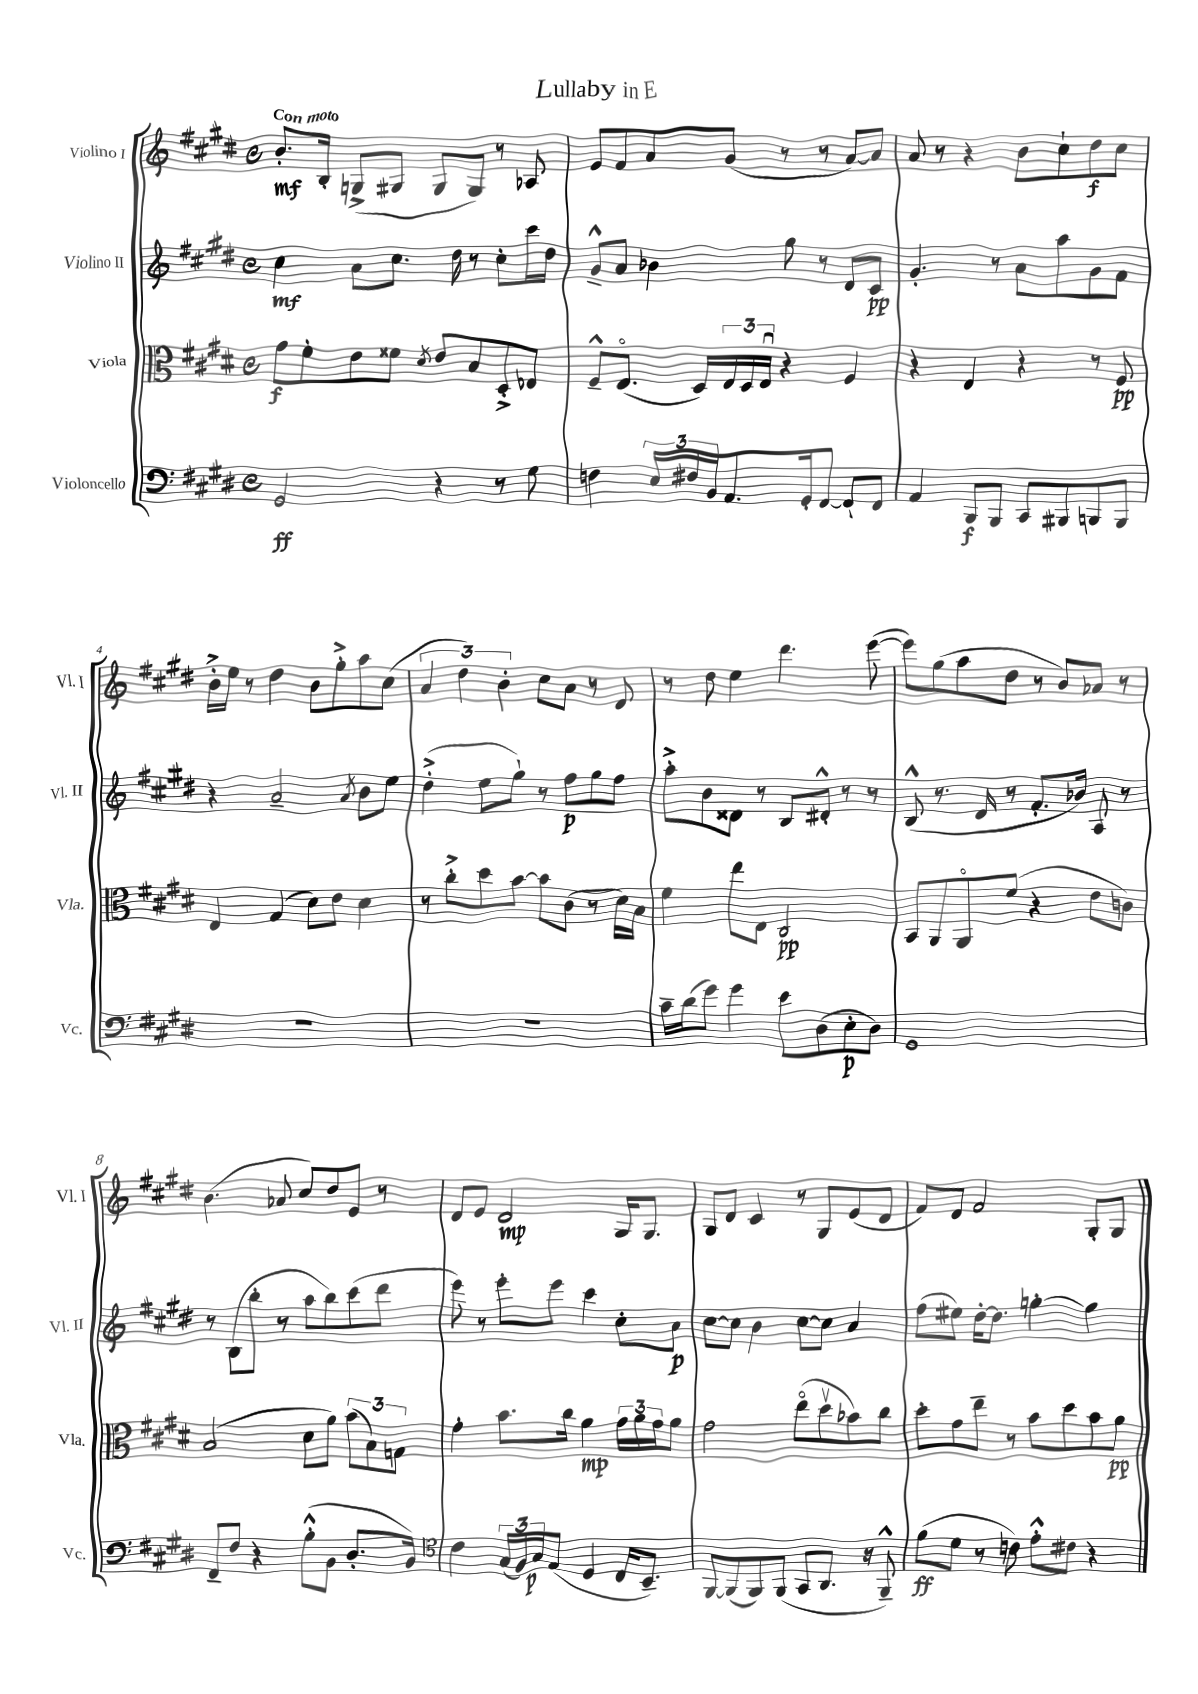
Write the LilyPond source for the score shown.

\header { title = "Lullaby in E" }
<<
\new StaffGroup <<
\new Staff = "s0" \with { instrumentName = "Violino I" shortInstrumentName = "Vl. I" } {
    \clef treble \key e \major \defaultTimeSignature \time 4/4 \tempo "Con moto"
    b'8.-.\mf b16-. g8->( gis8 gis8 gis8) r8 aes8 |
    e'8 fis'8 a'8 gis'8( r8 r8 a'8~) a'8 |
    a'8 r8 r4 b'8 cis''8-! dis''8\f cis''8 |
    b'16-.-> e''16 r8 dis''4 b'8 gis''8-.-> a''8 cis''8( |
    \tuplet 3/2 { a'4 dis''4) b'4-. } cis''8 a'8 r8 dis'8 |
    r8 dis''8 e''4 dis'''4. e'''8~( |
    e'''8) gis''8( a''8 dis''8 r8 b'8) aes'8 r8 |
    b'4.( aes'8 cis''8) dis''8 e'8 r8 |
    dis'8 e'8 dis'2\mp gis16 gis8. |
    gis8 dis'8 cis'4 r8 gis8 e'8( dis'8 |
    fis'8) dis'8 fis'2 gis8-. gis8 \bar "|." |
}
\new Staff = "s1" \with { instrumentName = "Violino II" shortInstrumentName = "Vl. II" } {
    \clef treble \key e \major \defaultTimeSignature \time 4/4
    cis''4\mf a'8 cis''8. dis''16 r8 cis''8-. cis'''16 dis''16 |
    gis'8---^ a'8 bes'4 gis''8 r8 dis'8 cis'8\pp |
    gis'4.-. r8 a'8 a''8 gis'8 fis'8 |
    r4 a'2-- \acciaccatura { a'8 } b'8 e''8 |
    dis''4-.->( e''8 gis''8-!) r8 fis''8\p gis''8 fis''8 |
    a''8-.-> b'8 disis'8 r8 b8 dis'8-.-^ r8 r8 |
    b8-^( r8. dis'16 r8 fis'8.-. bes'16) a8 r8 |
    r8 b8( b''8-. r8 a''8 b''8) cis'''8( dis'''8 |
    e'''8) r8 e'''8-. e'''8 cis'''4 cis''8-. a'8\p |
    cis''8~ cis''8 b'4 cis''8~ cis''8 a'4 |
    fis''8( eis''8) dis''16~-. dis''8. g''4~-. g''4 \bar "|." |
}
\new Staff = "s2" \with { instrumentName = "Viola" shortInstrumentName = "Vla." } {
    \clef alto \key e \major \defaultTimeSignature \time 4/4
    gis'8\f fis'8-. e'8 fisis'8 \acciaccatura { dis'8 } e'8 b8 dis8-.-> ees8 |
    fis8---^ e8.\flageolet( dis16) \tuplet 3/2 { e16 dis16 e16\downbow } r4 fis4 |
    r4 e4 r4 r8 fis8\pp |
    e4 gis4( dis'8) e'8 dis'4 |
    r8 cis''8-.-> dis''8 b'8~ b'8 cis'8( r8 dis'16) b16 |
    fis'4 e''8 e8 cis2\pp |
    b,8 a,8 a,8\flageolet fis'8( r4 e'8 c'8) |
    b2( dis'8 a'8) \tuplet 3/2 { b'8( b8) g8 } |
    gis'4-. b'8. cis''16 a'4\mp \tuplet 3/2 { gis'16 a'16 gis'16 } a'8 |
    gis'2 e''8\flageolet( dis''8\upbow bes'8) cis''8 |
    dis''8-. gis'8 e''8-- r8 b'8 dis''8 b'8 a'8\pp \bar "|." |
}
\new Staff = "s3" \with { instrumentName = "Violoncello" shortInstrumentName = "Vc." } {
    \clef bass \key e \major \defaultTimeSignature \time 4/4
    gis,2\ff r4 r8 gis8 |
    f4 \tuplet 3/2 { e16 fis16 b,16 } a,8. gis,16-. fis,8~ fis,8-! fis,8 |
    a,4 b,,8\f b,,8 cis,8 bis,,8 b,,8 b,,8 |
    R1 |
    R1 |
    cis'16-- dis'16( gis'8) gis'4 e'8 dis8( e8-.\p dis8) |
    gis,1 |
    fis,8-- fis8 r4 b8-.-^( b,8 dis8.-. b,16) |
    \clef tenor cis'4 \tuplet 3/2 { gis16( fis16) gis16\p } e8( dis4 cis16 b,8.--) |
    fis,8~ fis,8( fis,8) fis,8( gis,8 a,8. r16 fis,8---^) |
    fis'8\ff( dis'8 r8 c'8) e'8-.-^ cis'8 r4 \bar "|." |
}
>>
>>
